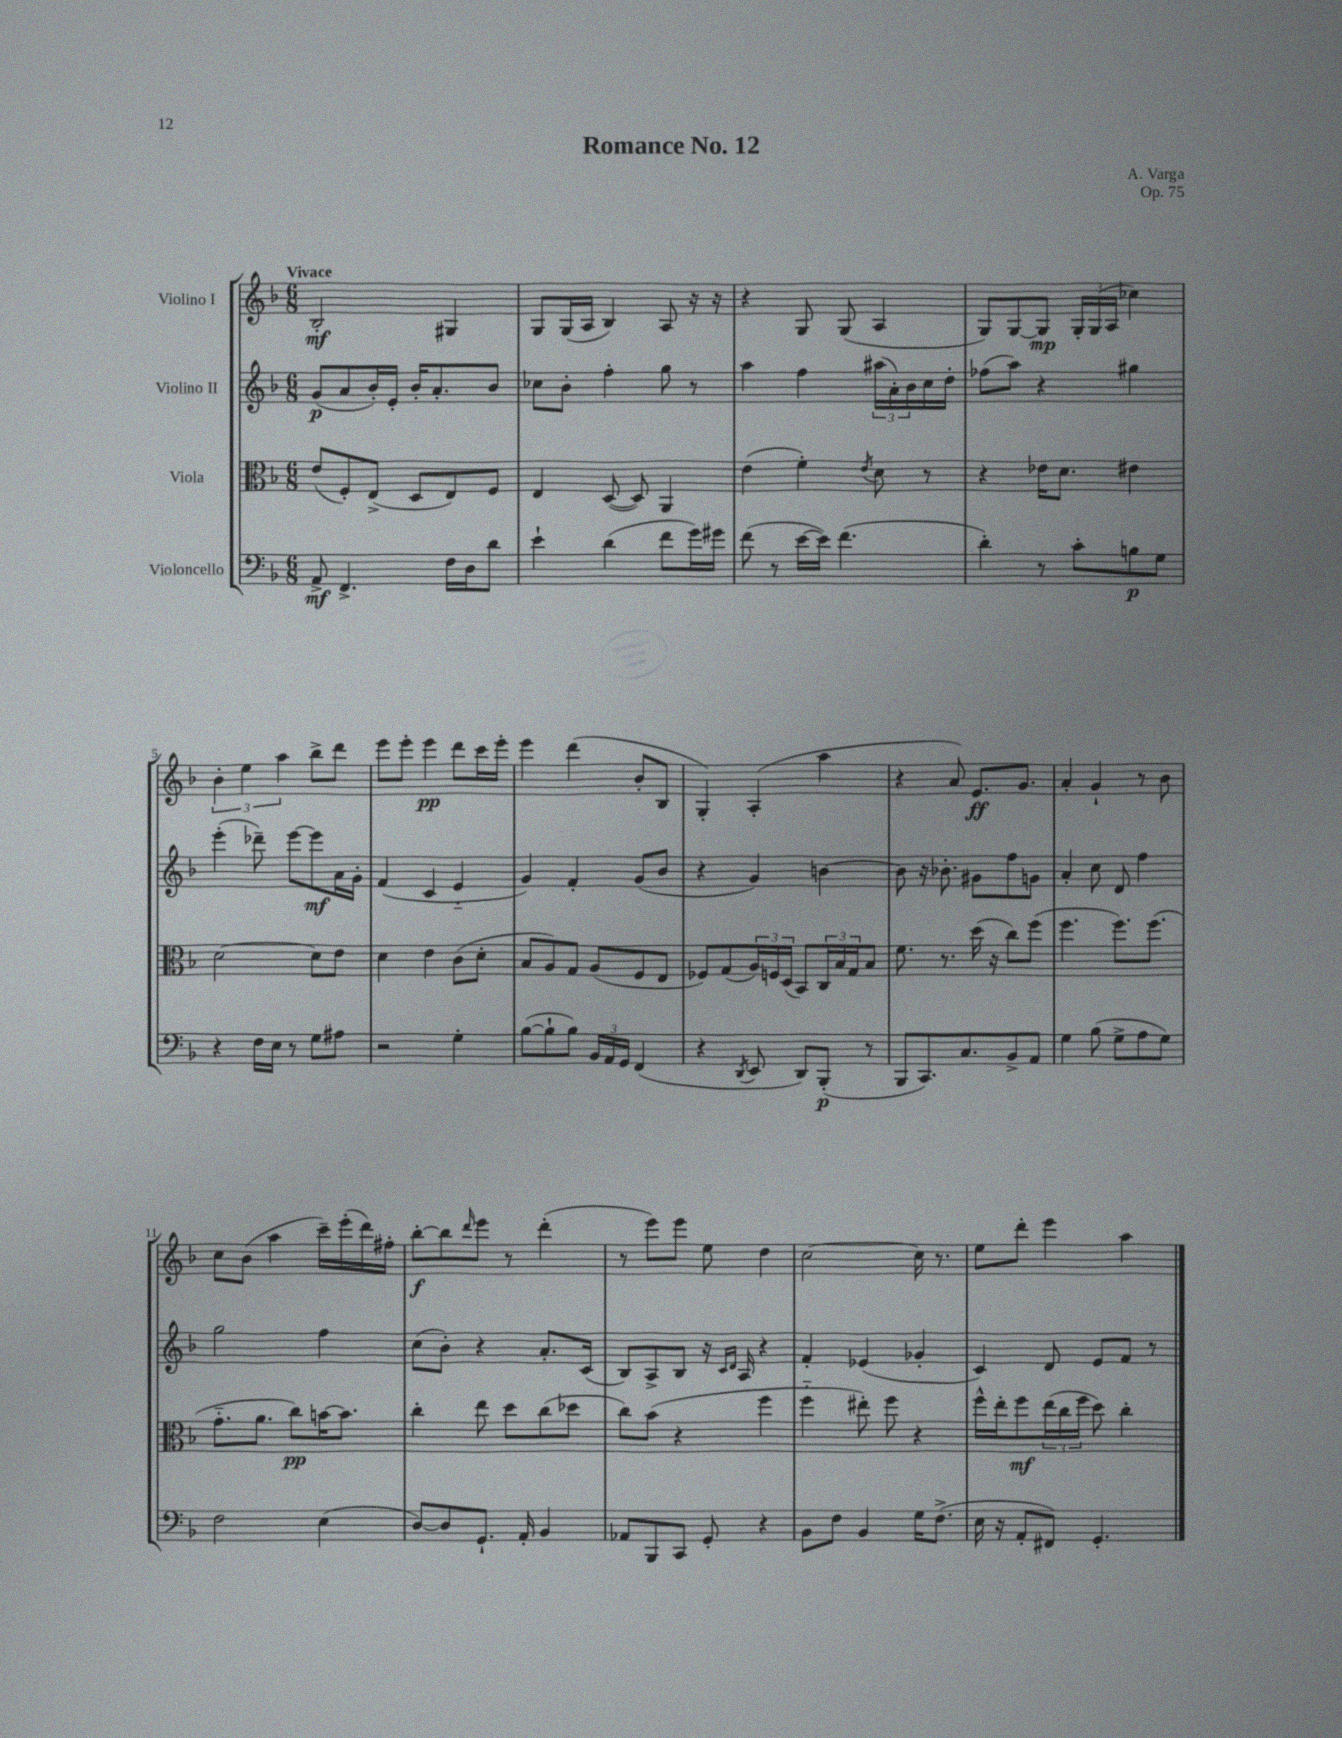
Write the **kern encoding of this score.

**kern	**kern	**kern	**kern
*staff4	*staff3	*staff2	*staff1
*clefF4	*clefC3	*clefG2	*clefG2
*k[b-]	*k[b-]	*k[b-]	*k[b-]
*M6/8	*M6/8	*M6/8	*M6/8
8AA^	(8e	(8g	2B-'
4.FF^	8F')	8a	.
.	(8E^	16b-')	.
.	.	16e'	.
.	8D	16b-'	.
.	.	8.a'	.
16F	8E)	.	4G#
16D	.	.	.
8d	8F	8b-	.
=	=	=	=
4e`	4E	8cc-	8G
.	.	8b-'	(16G
.	.	.	16A
(4d	([8D	4ff'	4B-)
.	8D])	.	.
8f	4AA	8gg	8A
16g)	.	8r	16r
16g#	.	.	16r
=	=	=	=
(8f	(4e	4aa	4r
8r	.	.	.
[16e	4f')	4ff	8G
16e])	.	.	.
(4.f	.	.	(8G
.	8qe	.	.
.	8d	(24aa#	4A
.	.	24a')	.
.	.	24b-	.
.	8r	16cc	.
.	.	16dd'	.
=	=	=	=
4d')	4r	(8ff-	8G)
.	.	8aa)	[8G
8r	16e-	4r	8G]
.	8.d	.	.
8c'	.	.	24G'
.	.	.	(24G
.	.	.	24A
8B	4e#	4gg#	4cc-)
8G	.	.	.
=	=	=	=
4r	[2d	(4eee'	6b-'
.	.	.	6ee
16F	.	8ddd-~)	.
16E	.	.	.
.	.	.	6aa
8r	.	[8eee	.
8G	8d]	8eee]	8bb-^
8A#	8e	16a	8ddd
.	.	16g'	.
=	=	=	=
2r	4d	(4f	8eee
.	.	.	8eee'
.	4e	4c	4eee
4G'	(8c	4e'~	8ddd
.	8d'	.	16ccc
.	.	.	16eee'
=	=	=	=
([8B-	8B-	4g)	4eee
8B-`]	8A)	.	.
8B-)	8G	4f'	(4ddd
24BB-	(8A	.	.
24AA	.	.	.
24GG	.	.	.
(4FF	8F	(8g	8b-'
.	8E	8b-	8B-
=	=	=	=
4r	8F-)	4r	4G')
.	(8G	.	.
8qDD	.	.	.
8EE	24A)	4g)	(4A'
.	24F	.	.
.	(24D	.	.
8DD)	8BB-)	.	.
(8BBB-'	24C	[4b	4aa
.	24B-	.	.
.	24G	.	.
8r	8B-	.	.
=	=	=	=
8BBB-	8.f	8b]	4r
8.CC)	.	16r	.
.	8.r	8.b-'	.
.	.	.	8a)
8.C	.	.	.
.	(16dd	8g#	8.e
.	16r	.	.
8BB-^	8cc)	8ff	.
.	.	.	8.g
8AA	(8ff	8g	.
=	=	=	=
4G	4.ff	4a'	4a'
(8B-	.	8cc	4g`
8G^	8.ff)	8d	.
8A	.	4ff	8r
.	(8.ff	.	.
8G)	.	.	8b-
=	=	=	=
2F	8.g'~	2gg	8cc
.	.	.	(8b-
.	8.a	.	.
.	.	.	4aa
.	8cc)	.	.
(4E	[16b	4ff	16ccc~)
.	8.b]	.	(16eee'
.	.	.	16ddd)
.	.	.	16ff#'
=	=	=	=
[8D)	4cc'	(8cc	[8bb-'
8D]	.	8b-')	8bb-]
.	.	.	16qqddd
8.GG`	8ee	4r	8eee
.	8dd	.	8r
16AA'	.	.	.
4BB-	(8cc	8.a'	(4ddd'
.	8dd-	.	.
.	.	(16c	.
=	=	=	=
8AA-	8cc)	8B-)	8r
8BBB-	(8b-	8A^	8eee)
8CC	4r	8B-	8eee
8GG'	.	16r	8ee
.	.	16qqc	.
.	.	16qqd	.
.	.	16A	.
4r	4ff	4r	4dd
=	=	=	=
8BB-	4ff'~	4f'	[2cc
8F	.	.	.
4BB-	8ee#')	(4e-	.
.	8ff	.	.
16G	4r	4g-'	16cc]
(8.F^	.	.	8.r
=	=	=	=
16E	16ff^^	4c)	8ee
16r	16ee'	.	.
8AA'	8ff	.	8ddd'
8FF#)	(24ee	8d	4eee
.	24cc	.	.
.	24ff	.	.
4.GG'	8dd)	8e	.
.	4cc'	8f	4aa
.	.	8r	.
==	==	==	==
*-	*-	*-	*-
